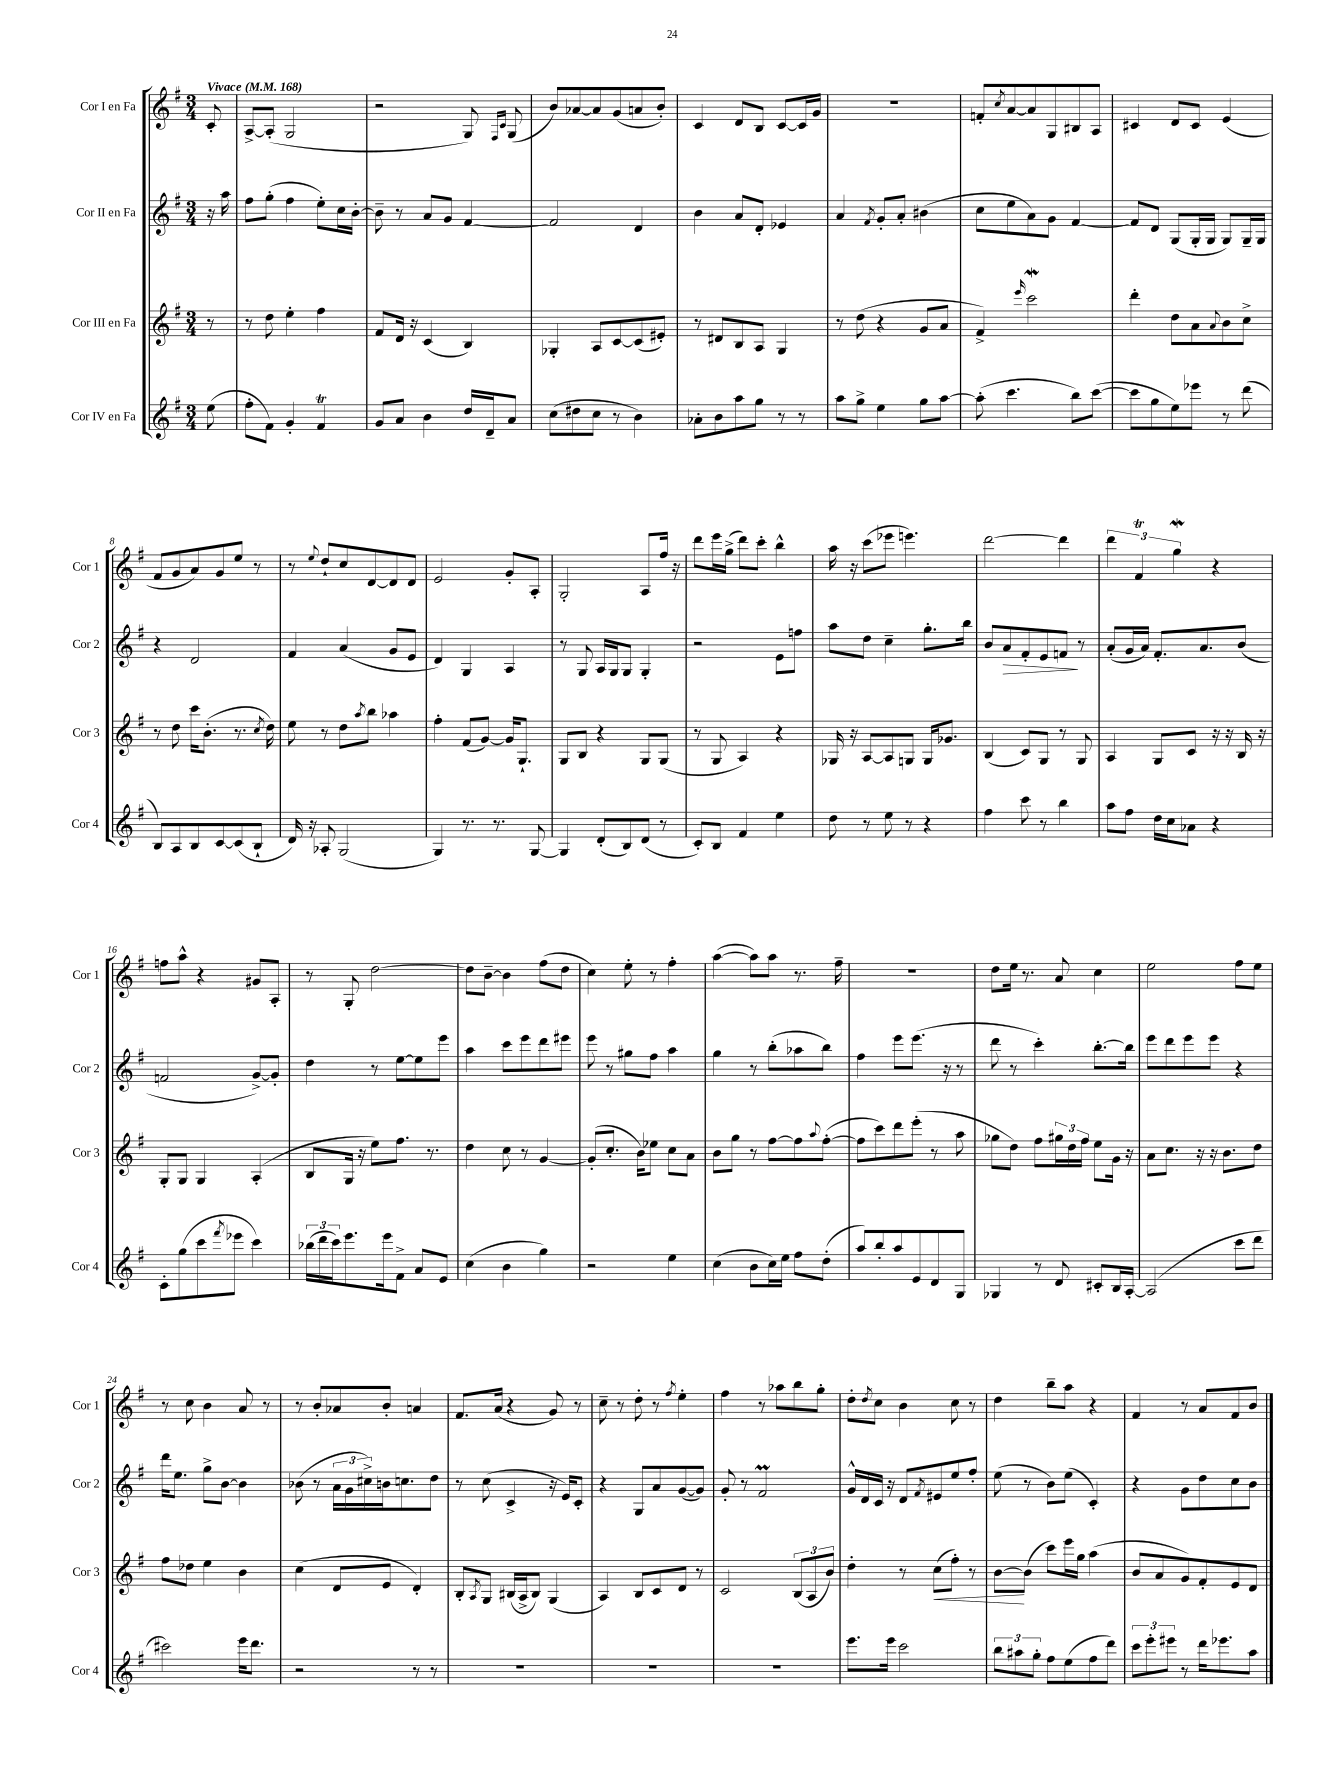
<<
\new StaffGroup <<
\new Staff = "s0" \with { instrumentName = "Cor I en Fa" shortInstrumentName = "Cor 1" } {
    \clef treble \key g \major \numericTimeSignature \time 3/4 \partial 8 \tempo "Vivace" 4 = 168
    c'8-. |
    a8~-> a8-.( g2 |
    r2 g8) \grace { fis16 c'16 } g8( |
    b'8) aes'8~ aes'8 g'8( a'8 b'8-.) |
    c'4 d'8 b8 c'8~ c'16 g'16 |
    R2. |
    f'8-. \acciaccatura { c''8 } a'8~ a'8 g8 bis8 a8 |
    cis'4 d'8 cis'8 e'4( |
    fis'8 g'8 a'8) g'8 e''8 r8 |
    r8 \appoggiatura { e''8 } d''8-! c''8 d'8~ d'8 d'8 |
    e'2 g'8-. a8-. |
    g2-. a8 fis''16 r16 |
    d'''8 e'''16 g''16->( d'''8) c'''8-. b''4-^ |
    a''16 r16 c'''8( ees'''8 e'''4.) |
    d'''2~ d'''4 |
    \tuplet 3/2 { d'''4 fis'4\trill g''4\mordent } r4 |
    f''8 a''8-^ r4 gis'8 a8-. |
    r8 g8-. d''2~ |
    d''8 b'8~-- b'4 fis''8( d''8 |
    c''4) e''8-. r8 fis''4-. |
    a''4~( a''8) a''8 r8. fis''16-- |
    R2. |
    d''8 e''16 r8. a'8 c''4 |
    e''2 fis''8 e''8 |
    r8 c''8 b'4 a'8 r8 |
    r8 b'8-. aes'8 b'8-. a'4 |
    fis'8. a'16( r4 g'8) r8 |
    c''8-- r8 d''8-. r8 \acciaccatura { fis''8 } e''4-. |
    fis''4 r8 aes''8 b''8 g''8-. |
    d''8-. \acciaccatura { d''8 } c''8 b'4 c''8 r8 |
    d''4 b''8-- a''8 r4 |
    fis'4 r8 a'8 fis'8 b'8 \bar "|." |
}
\new Staff = "s1" \with { instrumentName = "Cor II en Fa" shortInstrumentName = "Cor 2" } {
    \clef treble \key g \major \numericTimeSignature \time 3/4 \partial 8
    r16 a''16 |
    fis''8 g''8-.( fis''4 e''8-.) c''16 b'16~-. |
    b'8-- r8 a'8 g'8 fis'4~ |
    fis'2 d'4 |
    b'4 a'8 d'8-. ees'4 |
    a'4 \acciaccatura { fis'8 } g'8-. a'8-. bis'4( |
    c''8 e''8 a'8) g'8 fis'4~ |
    fis'8 d'8 g8( g16-. g16 g8) g16-- g16 |
    r4 d'2 |
    fis'4 a'4( g'8 e'8 |
    d'4) g4 a4 |
    r8 g8 a16 g16 g8 g4-. |
    r2 e'8 f''8 |
    a''8 d''8 c''4-- g''8.-. b''16 |
    b'8 a'8\> fis'8-. e'8 f'8\! r8 |
    a'8-.( g'16 a'16) fis'8.-. a'8. b'8( |
    f'2 g'8~->) g'8-. |
    d''4 r8 e''8~ e''8 e'''8 |
    a''4 c'''8 e'''8 d'''8 eis'''8 |
    e'''8 r8 gis''8 fis''8 a''4 |
    g''4 r8 b''8-.( aes''8 b''8) |
    fis''4 e'''8 e'''8.( r16 r8 |
    d'''8 r8 c'''4-.) b''8.~-. b''16 |
    e'''8 d'''8 e'''8 e'''8 r4 |
    d'''16 e''8. g''8-> b'8~ b'4 |
    bes'8( r8 \tuplet 3/2 { a'16 g'16 cis''16->) } b'16 c''8. d''8 |
    r8 c''8( c'4-> r16 e'16) c'8-. |
    r4 g8 a'8 g'8~( g'8) |
    g'8-. r8 fis'2\prall |
    g'16-^ d'16 c'16 r16 d'8 \acciaccatura { fis'8 } eis'8 e''8 fis''8-. |
    e''8( r8 b'8) e''8( c'4-.) |
    r4 g'8 d''8 c''8 b'8 \bar "|." |
}
\new Staff = "s2" \with { instrumentName = "Cor III en Fa" shortInstrumentName = "Cor 3" } {
    \clef treble \key g \major \numericTimeSignature \time 3/4 \partial 8
    r8 |
    r8 d''8 e''4-. fis''4 |
    fis'8 d'16 r16 c'4( b4) |
    ges4-. a8 c'8~ c'8( eis'8-.) |
    r8 dis'8 b8 a8 g4 |
    r8 d''8( r4 g'8 a'8 |
    fis'4->) \grace { e'''16 } c'''2\mordent |
    d'''4-. d''8 a'8 \appoggiatura { a'8 } b'8 c''8-> |
    r8 d''8 c'''16 b'8.-.( r8. \acciaccatura { c''8 } d''16) |
    e''8 r8 d''8 \acciaccatura { a''8 } b''8 aes''4 |
    fis''4-. fis'8( g'8~) g'16 g8.-! |
    g8 b8 r4 g8 g8( |
    r8 g8 a4) r4 |
    ges16 r16 a8~ a8 g8 g16 ges'8. |
    b4( c'8) g8 r8 g8 |
    a4 g8 c'8 r16 r16 b16 r16 |
    g8-. g8 g4 a4-.( |
    b8 g16 r16 e''8) fis''8. r8. |
    d''4 c''8 r8 g'4~ |
    g'8-.( c''8.-. b'16) ees''8 c''8 a'8 |
    b'8 g''8 r8 fis''8~ fis''8 \appoggiatura { a''8 } fis''8~-.( |
    fis''8 c'''8) d'''8 e'''8-.( r8 a''8 |
    ges''8 d''8) fis''8 \tuplet 3/2 { gis''16 d''16 fis''16 } e''8 g'16 r16 |
    a'8 c''8. r16 r16 b'8. d''8 |
    fis''8 des''8 e''4 b'4 |
    c''4( d'8 e'8 d'4-.) |
    b8-. \acciaccatura { a8 } g8 bis16( a16-> bis8) g4( |
    a4) b8 c'8 d'8 r8 |
    c'2 \tuplet 3/2 { b8( a8 b'8) } |
    d''4-. r8 c''8\<( fis''8-.) r8 |
    b'8~\! b'8( c'''8) e'''16 g''16 a''4( |
    b'8 a'8 g'8) fis'8-. e'8 d'8 \bar "|." |
}
\new Staff = "s3" \with { instrumentName = "Cor IV en Fa" shortInstrumentName = "Cor 4" } {
    \clef treble \key g \major \numericTimeSignature \time 3/4 \partial 8
    e''8( |
    fis''8-. fis'8) g'4-. fis'4\trill |
    g'8 a'8 b'4 d''16 d'16-- a'8 |
    c''8( dis''8 c''8 r8 b'4) |
    aes'8-. b'8 a''8 g''8 r8 r8 |
    a''8 g''8-> e''4 g''8 a''8~ |
    a''8-.( c'''4. b''8) c'''8~( |
    c'''8 g''8 e''8) ees'''8 r8 d'''8( |
    b8) a8 b8 c'8~ c'8( b8-! |
    d'16) r16 aes8-. g2( |
    g4) r8. r8. g8~ |
    g4 d'8-.( b8) d'8( r8 |
    c'8-.) b8 fis'4 e''4 |
    d''8 r8 e''8 r8 r4 |
    fis''4 c'''8 r8 b''4 |
    a''8 fis''8 d''16 c''16 aes'8 r4 |
    c'8-. g''8( c'''8 \acciaccatura { fis'''8 } ees'''8 c'''4) |
    \tuplet 3/2 { bes''16( d'''16 c'''16) } e'''8. e'''16 fis'8-> a'8 e'8 |
    c''4( b'4 g''4) |
    r2 e''4 |
    c''4( b'8 c''16) e''16 fis''8 d''8-.( |
    a''8) b''8-. a''8 e'8 d'8 g8 |
    ges4 r8 d'8 cis'8-. b16 a16~-. |
    a2( c'''8 d'''8 |
    cis'''2) e'''16 d'''8. |
    r2 r8 r8 |
    R2. |
    R2. |
    R2. |
    e'''8. e'''16 c'''2 |
    \tuplet 3/2 { b''8 ais''8 g''8-. } fis''8 e''8( fis''8 d'''8) |
    \tuplet 3/2 { c'''8 e'''8-. eis'''8 } r8 d'''16 ees'''8. a''8 \bar "|." |
}
>>
>>
